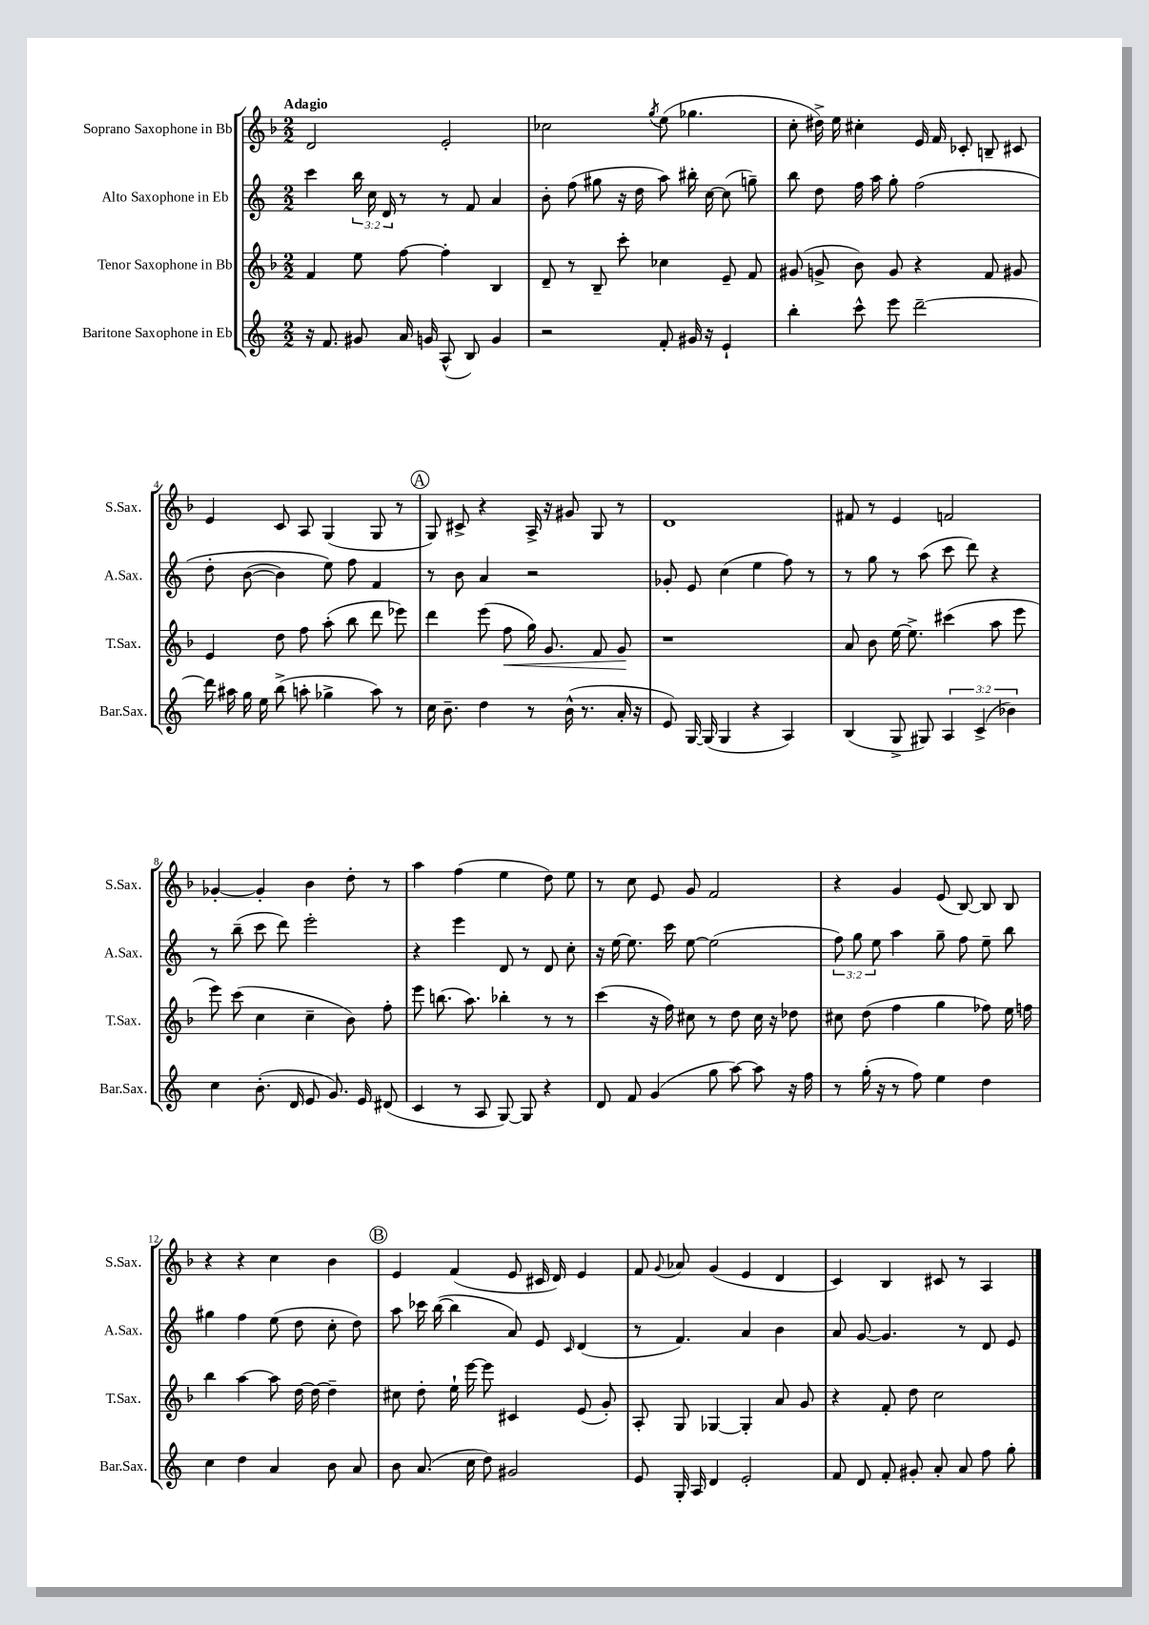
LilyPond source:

<<
\new StaffGroup <<
\new Staff = "s0" \with { instrumentName = "Soprano Saxophone in Bb" shortInstrumentName = "S.Sax." } {
    \clef treble \key f \major \numericTimeSignature \time 2/2 \tempo "Adagio"
    \autoBeamOff d'2 e'2-. |
    ces''2 \acciaccatura { g''8 } e''8( ges''4. |
    c''8-. dis''16->) e''16 cis''4-. e'16 f'16 ces'8-. b8-- cis'8 |
    e'4 c'8 a8 g4( g8 r8 |
    \mark \markup { \circle "A" } g8) cis'8-> r4 a16-> r16 gis'8 g8 r8 |
    d'1 |
    fis'8 r8 e'4 f'2 |
    ges'4~-. ges'4-. bes'4 d''8-. r8 |
    a''4 f''4( e''4 d''8) e''8 |
    r8 c''8 e'8 g'8 f'2 |
    r4 g'4 e'8( bes8~) bes8 bes8 |
    r4 r4 c''4 bes'4 |
    \mark \markup { \circle "B" } e'4 f'4( e'8 cis'16 d'16) e'4 |
    f'8 \appoggiatura { g'8 } aes'8 g'4( e'4 d'4 |
    c'4) bes4 cis'8 r8 a4 \bar "|." |
}
\new Staff = "s1" \with { instrumentName = "Alto Saxophone in Eb" shortInstrumentName = "A.Sax." } {
    \clef treble \key c \major \numericTimeSignature \time 2/2 \override Staff.TupletNumber.text = #tuplet-number::calc-fraction-text
    \autoBeamOff c'''4 \tuplet 3/2 { b''16 c''16 d'16 } r8 r8 f'8 a'4 |
    b'8-. f''8( gis''8 r16 d''16 a''8) bis''16-. c''16~ c''8( g''8--) |
    b''8 d''8 f''16 a''16 g''8-. f''2\( |
    d''8-. b'8~( b'4) e''8\) f''8 f'4 |
    \mark \markup { \circle "A" } r8 b'8 a'4 r2 |
    ges'8-. e'8 c''4( e''4 f''8) r8 |
    r8 g''8 r8 a''8( c'''8 d'''8) r4 |
    r8 b''8--( c'''8 d'''8) e'''2-. |
    r4 e'''4 d'8 r8 d'8 c''8-. |
    r16 e''16~ e''8. c'''16 e''8~ e''2( |
    \tuplet 3/2 { f''8) g''8 e''8 } a''4 g''8-- f''8 e''8-- b''8 |
    gis''4 f''4 e''8( d''8 c''8-. d''8) |
    \mark \markup { \circle "B" } a''8 ces'''16 b''16~( b''4 a'8) e'8 \grace { c'16 } d'4( |
    r8 f'4.) a'4 b'4 |
    a'8 g'8~ g'4. r8 d'8 e'8 \bar "|." |
}
\new Staff = "s2" \with { instrumentName = "Tenor Saxophone in Bb" shortInstrumentName = "T.Sax." } {
    \clef treble \key f \major \numericTimeSignature \time 2/2
    \autoBeamOff f'4 e''8 f''8~ f''4-. bes4 |
    d'8-- r8 bes8-- c'''8-. ces''4 e'8-- f'8 |
    gis'8( g'8-> bes'8) g'8 r4 f'8 gis'8 |
    e'4 d''8 f''8 a''8-.( bes''8 d'''8 ees'''8) |
    \mark \markup { \circle "A" } d'''4 e'''8( f''8\< g''16) g'8. f'8 g'8\! |
    r1 |
    a'8 bes'8 e''16~ e''8.-> cis'''4( a''8 e'''8 |
    e'''8) c'''8( c''4 c''4-- bes'8) f''8-. |
    e'''8 b''8.( a''8.) bes''4-. r8 r8 |
    c'''4( r16 f''16) cis''8 r8 d''8 cis''16 r16 des''8 |
    cis''8 d''8( f''4 g''4 fes''8) e''16 f''16 |
    bes''4 a''4~ a''8 d''16~ d''16~ d''4-- |
    \mark \markup { \circle "B" } cis''8 d''8-. e''16-! e'''16~ e'''8 cis'4 e'8( g'8-.) |
    a8-. g8 ges4~ ges4-. a'8 g'8 |
    r4 f'8-. d''8 c''2 \bar "|." |
}
\new Staff = "s3" \with { instrumentName = "Baritone Saxophone in Eb" shortInstrumentName = "Bar.Sax." } {
    \clef treble \key c \major \numericTimeSignature \time 2/2 \override Staff.TupletNumber.text = #tuplet-number::calc-fraction-text
    \autoBeamOff r16 f'8. gis'8 a'16 g'16 a8-^( b8) g'4 |
    r2 f'8-. gis'16 r16 e'4-! |
    b''4-. c'''8-^ e'''8 d'''2~-- |
    d'''16 ais''16 g''16 e''16 b''8->( a''8-. ges''4-> a''8) r8 |
    \mark \markup { \circle "A" } c''16 b'8.-- d''4 r8 b'16-^( r8. a'16-. r16 |
    e'8) g16~ g16( g4 r4 a4) |
    b4( g8-> gis8) \tuplet 3/2 { a4 c'4->( bes'4) } |
    c''4 b'8.-.( d'16 e'8 g'8.) e'16 dis'8( |
    c'4 r8 a8 g8~) g8 r4 |
    d'8 f'8 g'4( g''8 a''8~) a''8 r16 f''16 |
    r8 g''16-.( r16 r8 f''8) e''4 d''4 |
    c''4 d''4 a'4 b'8 a'8 |
    \mark \markup { \circle "B" } b'8 a'8.( c''16 d''8) gis'2 |
    e'8 g16-. a16 d'4 e'2-. |
    f'8 d'8 f'8-. gis'8-. a'8-. a'8 f''8 g''8-. \bar "|." |
}
>>
>>
